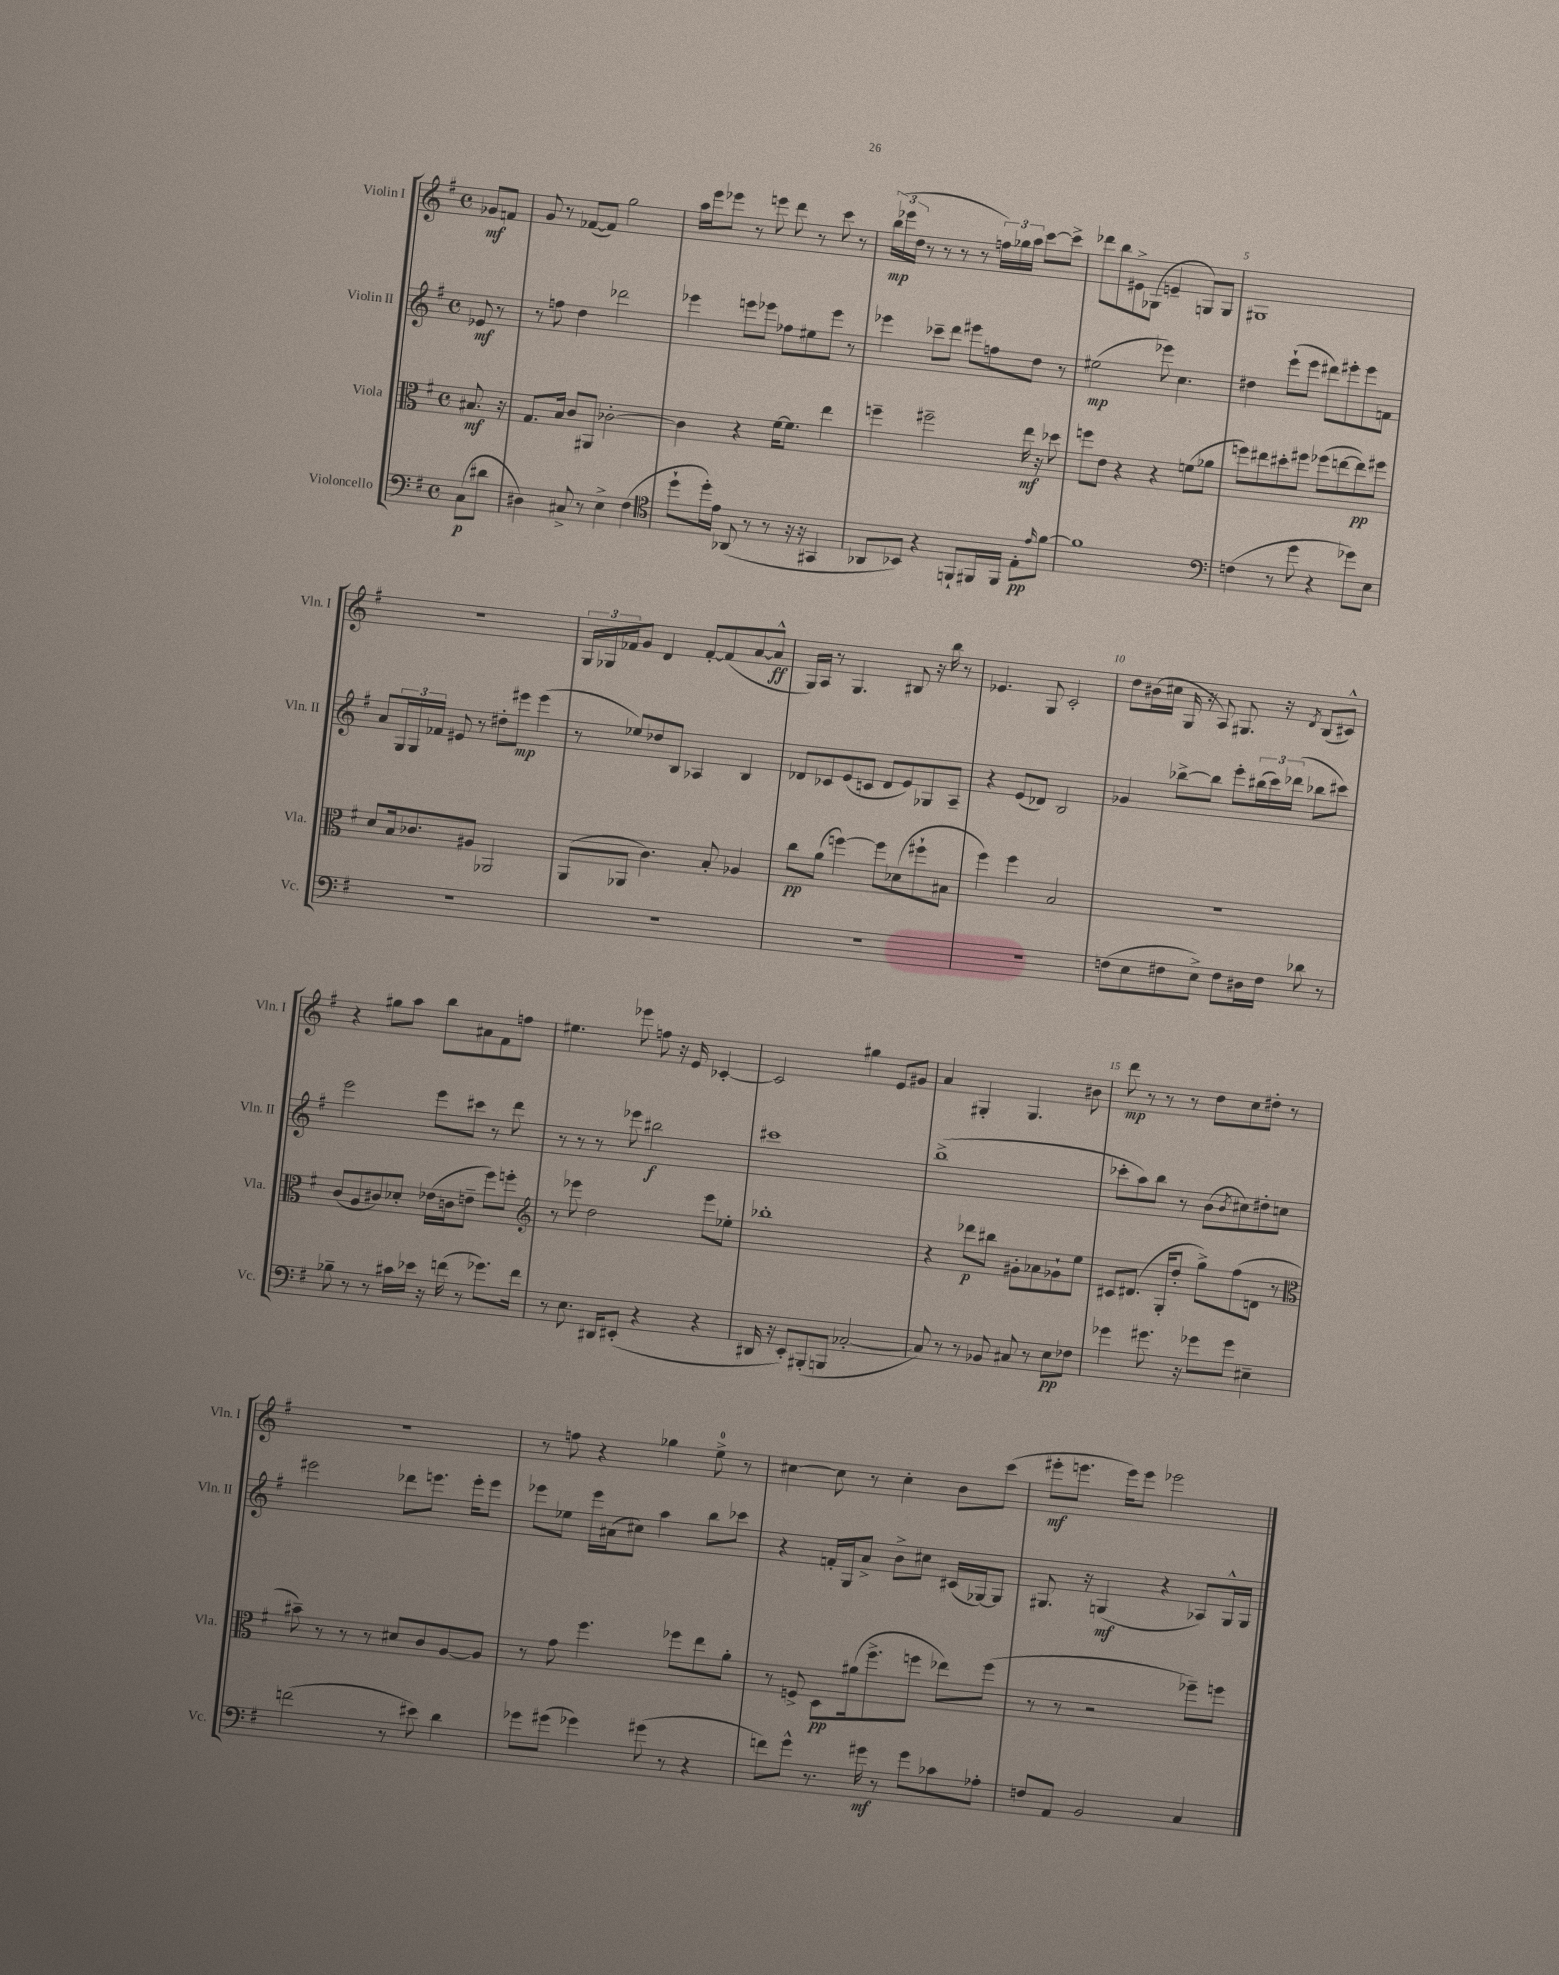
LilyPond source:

<<
\new StaffGroup <<
\new Staff = "s0" \with { instrumentName = "Violin I" shortInstrumentName = "Vln. I" } {
    \clef treble \key g \major \defaultTimeSignature \time 4/4 \partial 4
    ges'8\mf f'8 |
    g'8 r8 fes'8~( fes'8) g''2 |
    a''16 e'''16 ees'''8 r8 e'''8 d'''8 r8 c'''8 r8 |
    \tuplet 3/2 { b''16\mp( ees'''16 d''16 } r8 r8 r8 r8 \tuplet 3/2 { f''16) ges''16 a''16 } c'''8~ c'''8-> |
    des'''8 b''8 eis'8-> ges8( e'4-- g8) g8 |
    gis1 |
    R1 |
    \tuplet 3/2 { g16 ges16 fes'16 } g'8 d'4 fes'8~-. fes'8( a'8~ a'8-^\ff |
    g16) a16 r8 g4. bis8 r16 b''16 r8 |
    ees'4. g8 c'2-. |
    d''8 bis'16( cis''16 g16 r16 a8) gis8. r16 \acciaccatura { d'8 } b8( cis'8-^) |
    r4 gis''8 a''8 b''8 ais'8 fis'8 f''8 |
    eis''4. ees'''8 f''8 r16 e'16 ces'4~-. |
    ces'2 gis''4 e'8 gis'8 |
    a'4 gis4-. gis4. bis'8 |
    d'''8\mp r8 r8 r8 d''8 c''8 dis''8-. r8 |
    R1 |
    r8 f''8 r4 ges''4 e''8-0-> r8 |
    cis''4~ cis''8 r8 cis''4-. b'8 c'''8( |
    eis'''8-.\mf e'''8. e'''16) e'''8 ees'''2 \bar "|." |
}
\new Staff = "s1" \with { instrumentName = "Violin II" shortInstrumentName = "Vln. II" } {
    \clef treble \key g \major \defaultTimeSignature \time 4/4 \partial 4
    ees'8\mf r8 |
    r8 f''8 d''4 des'''2 |
    ees'''4 e'''8 ees'''8 fes''8 eis''8 ees'''8 r8 |
    ees'''4 ces'''8-- d'''8 eis'''8 f''8 d''8 r8 |
    eis''2\mp( ees'''8) c''4. |
    dis''4 e'''8-!( e'''8 dis'''8) eis'''8-. eis'''8 f'8 |
    a'8 \tuplet 3/2 { g16 g16 fes'16 } eis'8 r8 dis''8-. eis'''8\mp eis'''4( |
    r8 ees''8) des''8 b8 aes4 b4 |
    des'8 ces'8 e'8( c'8 des'8 e'8) ges8 a8-- |
    r4 e'8( des'8) b2 |
    ges'4 bes''8~-> bes''8 e'''8-. \tuplet 3/2 { bis''16( c'''16) des'''16( } bes''8 cis'''8) |
    e'''2 e'''8 cis'''8 r8 d'''8 |
    r8 r8 r8 ees'''8 bis''2\f |
    cis'''1 |
    b''1->( |
    ces'''8-. a''8) b''8 r8 b'8( \acciaccatura { b'8 } cis''8) dis''8-. c''8 |
    eis'''2 des'''8 e'''8. e'''16-. e'''8 |
    ees'''8 ees''8 ees'''16 ais'16( cis''8) a''4 b''8 ces'''8 |
    r4 f'16-. g16 a'8-> b'8-> cis''8 cis'16( ges16~) ges8 |
    gis8. r16 g4\mf( r4 aes8) g16-^ g16 \bar "|." |
}
\new Staff = "s2" \with { instrumentName = "Viola" shortInstrumentName = "Vla." } {
    \clef alto \key g \major \defaultTimeSignature \time 4/4 \partial 4
    bis8.\mf r16 |
    g8. b16 c'8 ais,8 ces'2~-. |
    ces'4 r4 fis'16~ fis'8. e''4 |
    f''4-- fis''2-- e''16\mf r16 des''8 |
    f''8 e'8 r4 r4 f'8( aes'8 |
    f''8) eis''8 dis''8-. fis''8 fes''8( e''8~ e''8\pp) fis''8 |
    d'8 b16 ces'8. ais8 aes,2 |
    a,8( aes,8 c'4.) b8-. aes4 |
    c''8\pp a'8( f''4~) f''8 des'8( fis''8-! bis8 |
    fis''4) fis''4 b2 |
    R1 |
    c'8( a8 cis'8) des'8-. ees'16( c'16 e'8-- fis''8) f''8-. |
    \clef treble r8 ees'''8 d''2 ees'''8 ees''8-. |
    bes''1-. |
    r4 des'''8\p bis''8 gis'8-. aes'8 ges'8-! e''8 |
    cis'8 dis'8.( g16-. d''8-. g''8->) fis''8( d'8 r8 |
    \clef alto bis'8--) r8 r8 r8 dis'8 c'8 a8~ a8 |
    r8 g'8 fis''4. fes''8 e''8 a'8-. |
    r8 f8-> d8\pp ais'16( fis''8.-> f''8 ees''8) f''8( |
    r8 r8 r2 fes''8--) f''8 \bar "|." |
}
\new Staff = "s3" \with { instrumentName = "Violoncello" shortInstrumentName = "Vc." } {
    \clef bass \key g \major \defaultTimeSignature \time 4/4 \partial 4
    c8\p( dis'8 |
    dis4) cis8-> r8 e4-> fis4( |
    \clef tenor d''8-! d''16-.) e'16 aes,8( r8 r8 r16 r16 gis,4 |
    aes,8 bes,8) r4 f,8-! fis,16 fis,16 e8-.\pp \grace { e'16 } fis'8~ |
    fis'1 |
    \clef bass f4( r8 g'8 r4 ges'8) e8 |
    R1 |
    R1 |
    R1 |
    R1 |
    f8( e8 fis8 e8->) fis8 dis16 fis16 des'8 r8 |
    bes8-- r8 r8 cis'16 ees'16 r16 f'16( r8 ges'8.) f'16 |
    r8 e8. dis,16 eis,8-.( r4 r4 |
    dis,16 r16 e,8-.) bis,,8-.( b,,8 ces2~-. |
    ces8) r8 r8 bes,8 cis8 r8 e8\pp fes8 |
    ges'4 gis'8. r16 ges'8 ges'8 eis4-- |
    f'2( r8 eis'8) d'4 |
    ges'8 gis'8( ges'4) gis'8( r8 r4 |
    f'8) g'8-^ r8. gis'16\mf r8 gis'8 ces'8 aes8-. |
    f8 a,8 b,2 c4 \bar "|." |
}
>>
>>
\layout { \context { \Score \override BarNumber.break-visibility = ##(#f #t #t) barNumberVisibility = #(every-nth-bar-number-visible 5) } }
